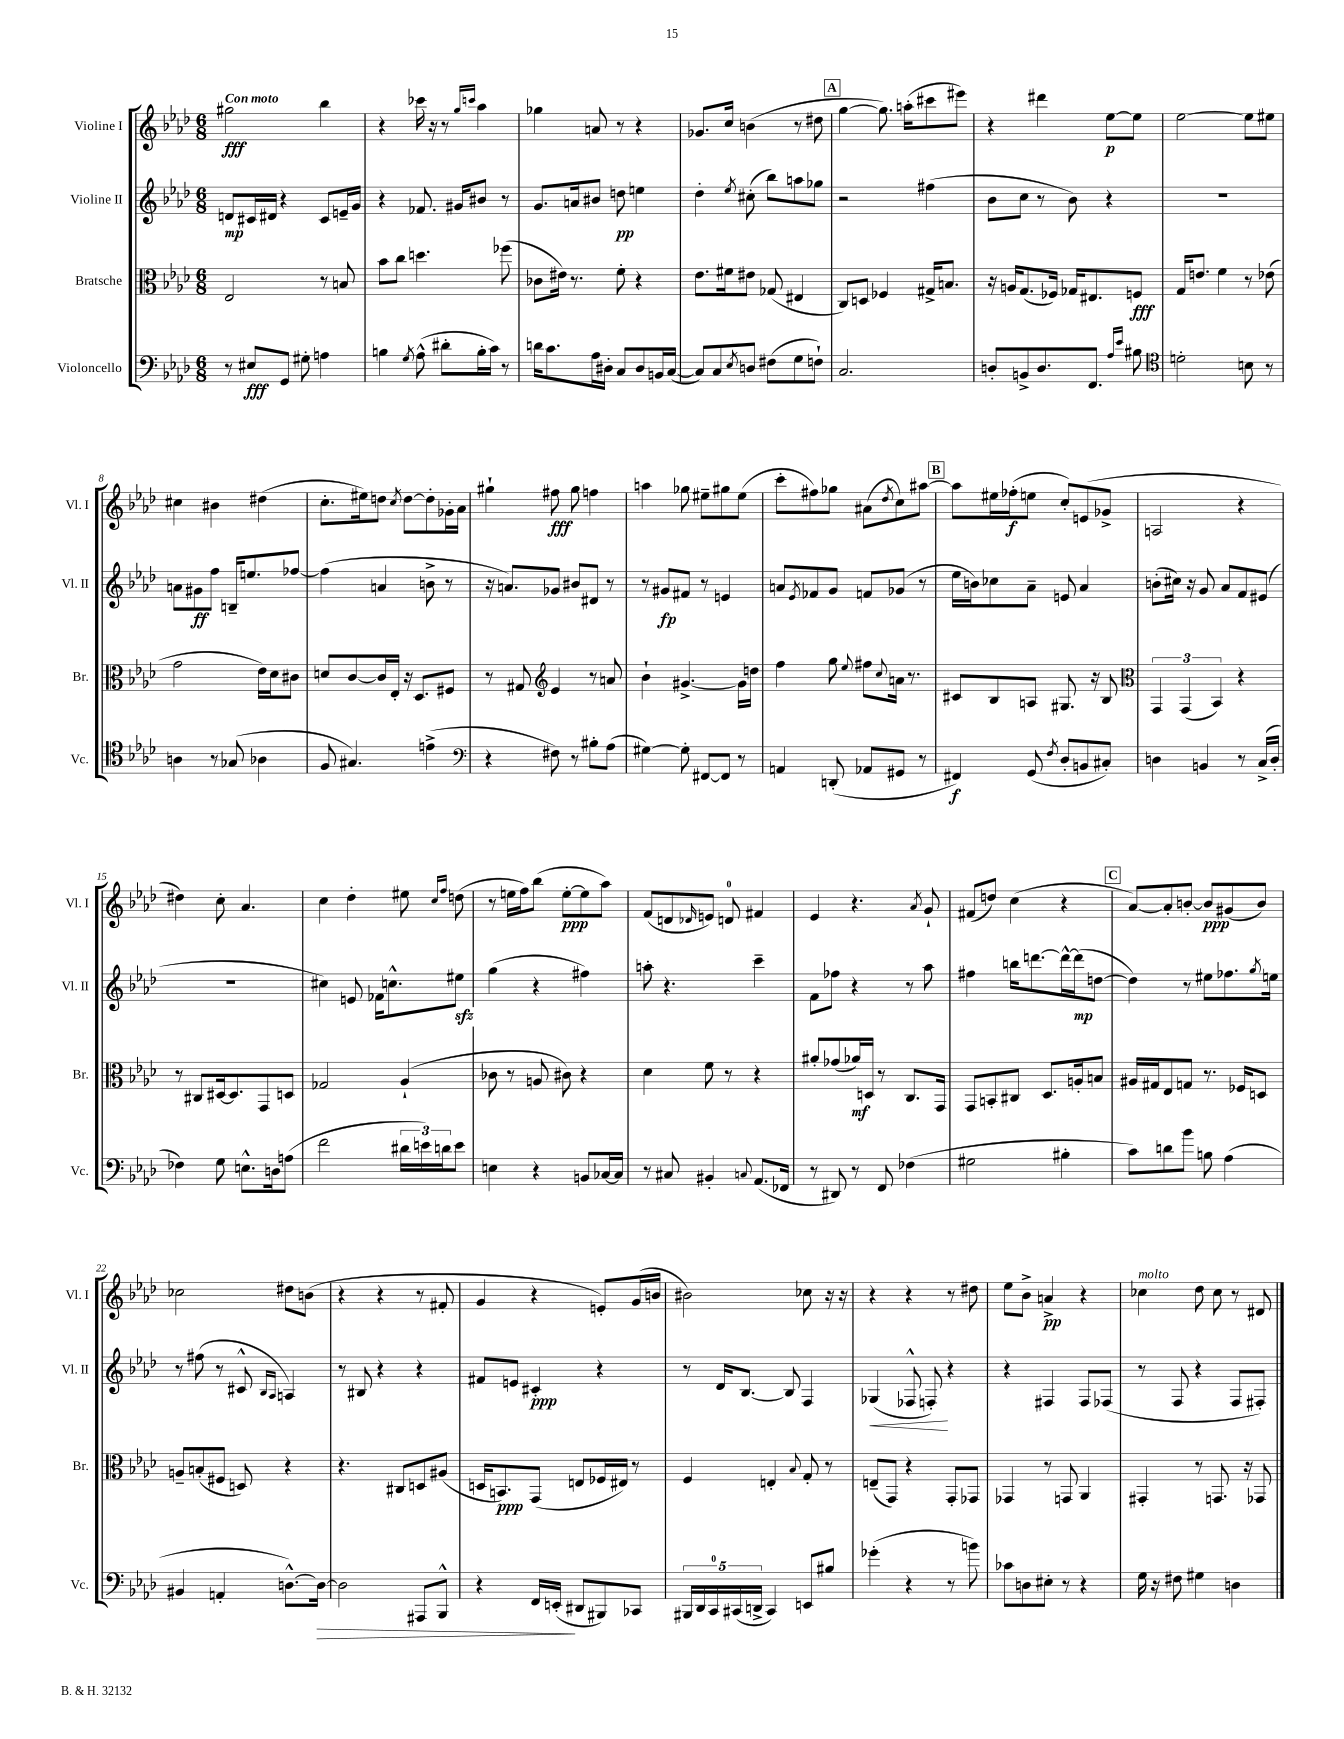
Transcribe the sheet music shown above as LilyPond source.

<<
\new StaffGroup <<
\new Staff = "s0" \with { instrumentName = "Violine I" shortInstrumentName = "Vl. I" } {
    \clef treble \key aes \major \numericTimeSignature \time 6/8 \tempo "Con moto"
    gis''2\fff bes''4 |
    r4 ces'''16 r16 r8 \grace { g''16 c'''16 } aes''4 |
    ges''4 a'8 r8 r4 |
    ges'8. c''16 b'4( r8 dis''8 |
    \mark \markup { \box "A" } g''4~ g''8.) a''16-.( cis'''8 eis'''8) |
    r4 dis'''4 ees''8~\p ees''8 |
    ees''2~ ees''8 eis''8 |
    cis''4 bis'4 dis''4( |
    c''8.-. eis''16) d''8 \acciaccatura { c''8 } d''8~ d''8-. ges'16-. aes'16 |
    gis''4-! fis''8\fff gis''8 f''4 |
    a''4 ges''8 eis''8-- gis''8 eis''8( |
    c'''8-. fis''8) ges''8 ais'8( \acciaccatura { des''8 } c''8) ais''8~ |
    \mark \markup { \box "B" } ais''8 eis''16 fes''16-.\f( e''8 c''8-.) e'8( ges'8-> |
    a2 r4 |
    dis''4) c''8-. aes'4. |
    c''4 des''4-. eis''8 \grace { c''16 f''16 } d''8( |
    r8 e''16 f''16) bes''8( e''8~-.\ppp e''8 aes''8) |
    f'8( d'8 \grace { des'16 } e'8) d'8-0 fis'4 |
    ees'4 r4. \acciaccatura { aes'8 } g'8-! |
    fis'8( d''8) c''4( r4 |
    \mark \markup { \box "C" } aes'8~) aes'8-. b'8~-. b'8\ppp gis'8( b'8) |
    ces''2 dis''8 b'8( |
    r4 r4 r8 fis'8-. |
    g'4 r4 e'8-.) g'16( b'16 |
    bis'2) ces''8 r16 r16 |
    r4 r4 r8 dis''8 |
    ees''8 bes'8-> a'4->\pp r4 |
    ces''4^\markup { \italic "molto" } des''8 ces''8 r8 dis'8 \bar "|." |
}
\new Staff = "s1" \with { instrumentName = "Violine II" shortInstrumentName = "Vl. II" } {
    \clef treble \key aes \major \numericTimeSignature \time 6/8
    d'8\mp cis'16 dis'16 r4 cis'8 e'16-- g'16 |
    r4 fes'8. gis'16 bis'8 r8 |
    g'8. a'16 bis'8 d''8\pp e''4 |
    des''4-. \acciaccatura { ees''8 } cis''8-.( bes''8) a''8 ges''8 |
    \mark \markup { \box "A" } r2 fis''4( |
    bes'8 c''8 r8 bes'8) r4 |
    R2. |
    a'8 gis'8\ff f''8 b16-- e''8. fes''8~ |
    fes''4( a'4 b'8-> r8 |
    r16 a'8.) ges'8 bis'8 dis'8 r8 |
    r8 gis'8\fp fis'8 r8 e'4 |
    a'8 \acciaccatura { ees'8 } fes'8 g'8 f'8 ges'8( r8 |
    \mark \markup { \box "B" } ees''16 b'16) ces''8 aes'8-- e'8 aes'4 |
    b'8-.( cis''16) r16 g'8 aes'8 f'8 eis'8( |
    R2. |
    cis''4) e'8 fes'16 c''8.-^ eis''8\sfz |
    g''4( r4 fis''4) |
    a''8-. r4. c'''4-- |
    f'8 fes''8 r4 r8 aes''8 |
    fis''4 b''16 d'''8.~ d'''16~-^ d'''16\mp( d''8~ |
    \mark \markup { \box "C" } d''4) r8 eis''8 fes''8. \acciaccatura { g''8 } e''16 |
    r8 fis''8( r8 cis'8-^ \grace { bes16 aes16 } a4) |
    r8 bis8 r4 r4 |
    fis'8 e'8 cis'4-.\ppp r4 |
    r8 des'16 bes8.~ bes8 f4 |
    ges4\<( fes8-^ f8-.\!) r4 |
    r4 fis4 fis8 fes8( |
    r8 f8 r4 f8 fis8-.) \bar "|." |
}
\new Staff = "s2" \with { instrumentName = "Bratsche" shortInstrumentName = "Br." } {
    \clef alto \key aes \major \numericTimeSignature \time 6/8
    ees2 r8 b8 |
    bes'8 c''8 d''4. fes''8( |
    ces'8 eis'16) r8. f'8-. r4 |
    ees'8. fis'16 eis'8 ges8( eis4 |
    \mark \markup { \box "A" } c8) d8 fes4 gis16-> b8. |
    r16 a16 g8.( fes16) ges16 eis8. f8\fff |
    g16 e'8. f'4 r8 ees'8( |
    g'2 ees'16) des'16 cis'8 |
    d'8 c'8~ c'16 ees16-. r16 des8. fis8 |
    r8 gis8 \clef treble ees'4 r8 a'8 |
    bes'4-! gis'4.~-> gis'16 d''16 |
    f''4 g''8 \appoggiatura { ees''8 } fis''8 \appoggiatura { c''8 } a'16 r8. |
    \mark \markup { \box "B" } cis'8 bes8 a8 gis8. r16 bes8 |
    \clef alto \tuplet 3/2 { g,4 g,4( bes,4) } r4 |
    r8 cis8 dis16~ dis8. g,8 d8 |
    ges2 aes4-!( |
    ces'8 r8 a8 cis'8) r4 |
    des'4 f'8 r8 r4 |
    ais'8-. ges'8( aes'16\mf) d16 r8 c8. g,16 |
    g,8 b,8-. cis8 des8. a16-. b8 |
    \mark \markup { \box "C" } ais16 gis16 ees8 g8 r8. fes16 d8 |
    a8-- b8-.( fis8 d8) r4 |
    r4. cis8 d8 ais8( |
    d16 b,8.\ppp) g,8( e8 fes16 eis16) r8 |
    f4 e4-. \appoggiatura { bes8 } g8-. r8 |
    e8--( g,8) r4 g,8-. ges,8 |
    ges,4 r8 g,8 aes,4 |
    gis,4-. r8 g,8. r16 ges,8 \bar "|." |
}
\new Staff = "s3" \with { instrumentName = "Violoncello" shortInstrumentName = "Vc." } {
    \clef bass \key aes \major \numericTimeSignature \time 6/8
    r8 eis8\fff g,8 gis8-. a4 |
    b4 \acciaccatura { g8 } aes8-^( dis'8-. b16-. c'16) r8 |
    d'16 c'8. aes16 dis16-. c8 dis8 b,16 c16~( |
    c8) c8 \acciaccatura { ees8 } d8 fis8( g8 f8-!) |
    \mark \markup { \box "A" } c2. |
    d8-. b,8-> d8. f,8. \grace { aes16 ees'16 } bis8 |
    \clef tenor d'2-. b8 r8 |
    a4 r8 ges8( aes4 |
    f8 gis4.) e'4->( |
    \clef bass r4 fis8) r8 bis8-. aes8( |
    gis4~) gis8-. fis,8~ fis,8 r8 |
    a,4 d,8-.( aes,8 gis,8 r8 |
    \mark \markup { \box "B" } fis,4\f) g,8( \acciaccatura { f8 } des8-. b,8 cis8-.) |
    d4 b,4 r8 c16->( d16-. |
    fes4) g8 e8.-^ d16 a8( |
    f'2 \tuplet 3/2 { dis'16 e'16) d'16 } e'8 |
    e4 r4 b,8 ces16~ ces16 |
    r8 cis8 bis,4-. \appoggiatura { c8 } aes,8.( fes,16 |
    r8 dis,8) r8 f,8 fes4( |
    gis2 bis4-. |
    \mark \markup { \box "C" } c'8) d'8 bes'8 b8 aes4( |
    bis,4 a,4-. d8.~-^) d16~\> |
    d2 ais,,8 bes,,8-^ |
    r4 f,16 e,16-.\!( dis,8 bis,,8) ces,8 |
    \tuplet 5/4 { bis,,16 des,16 c,16-0 cis,16( d,16-> } cis,4) e,8 bis8 |
    ges'4-.( r4 r8 b'8) |
    ces'8 d8 eis8-. r8 r4 |
    g16 r16 fis8 gis4 d4 \bar "|." |
}
>>
>>
